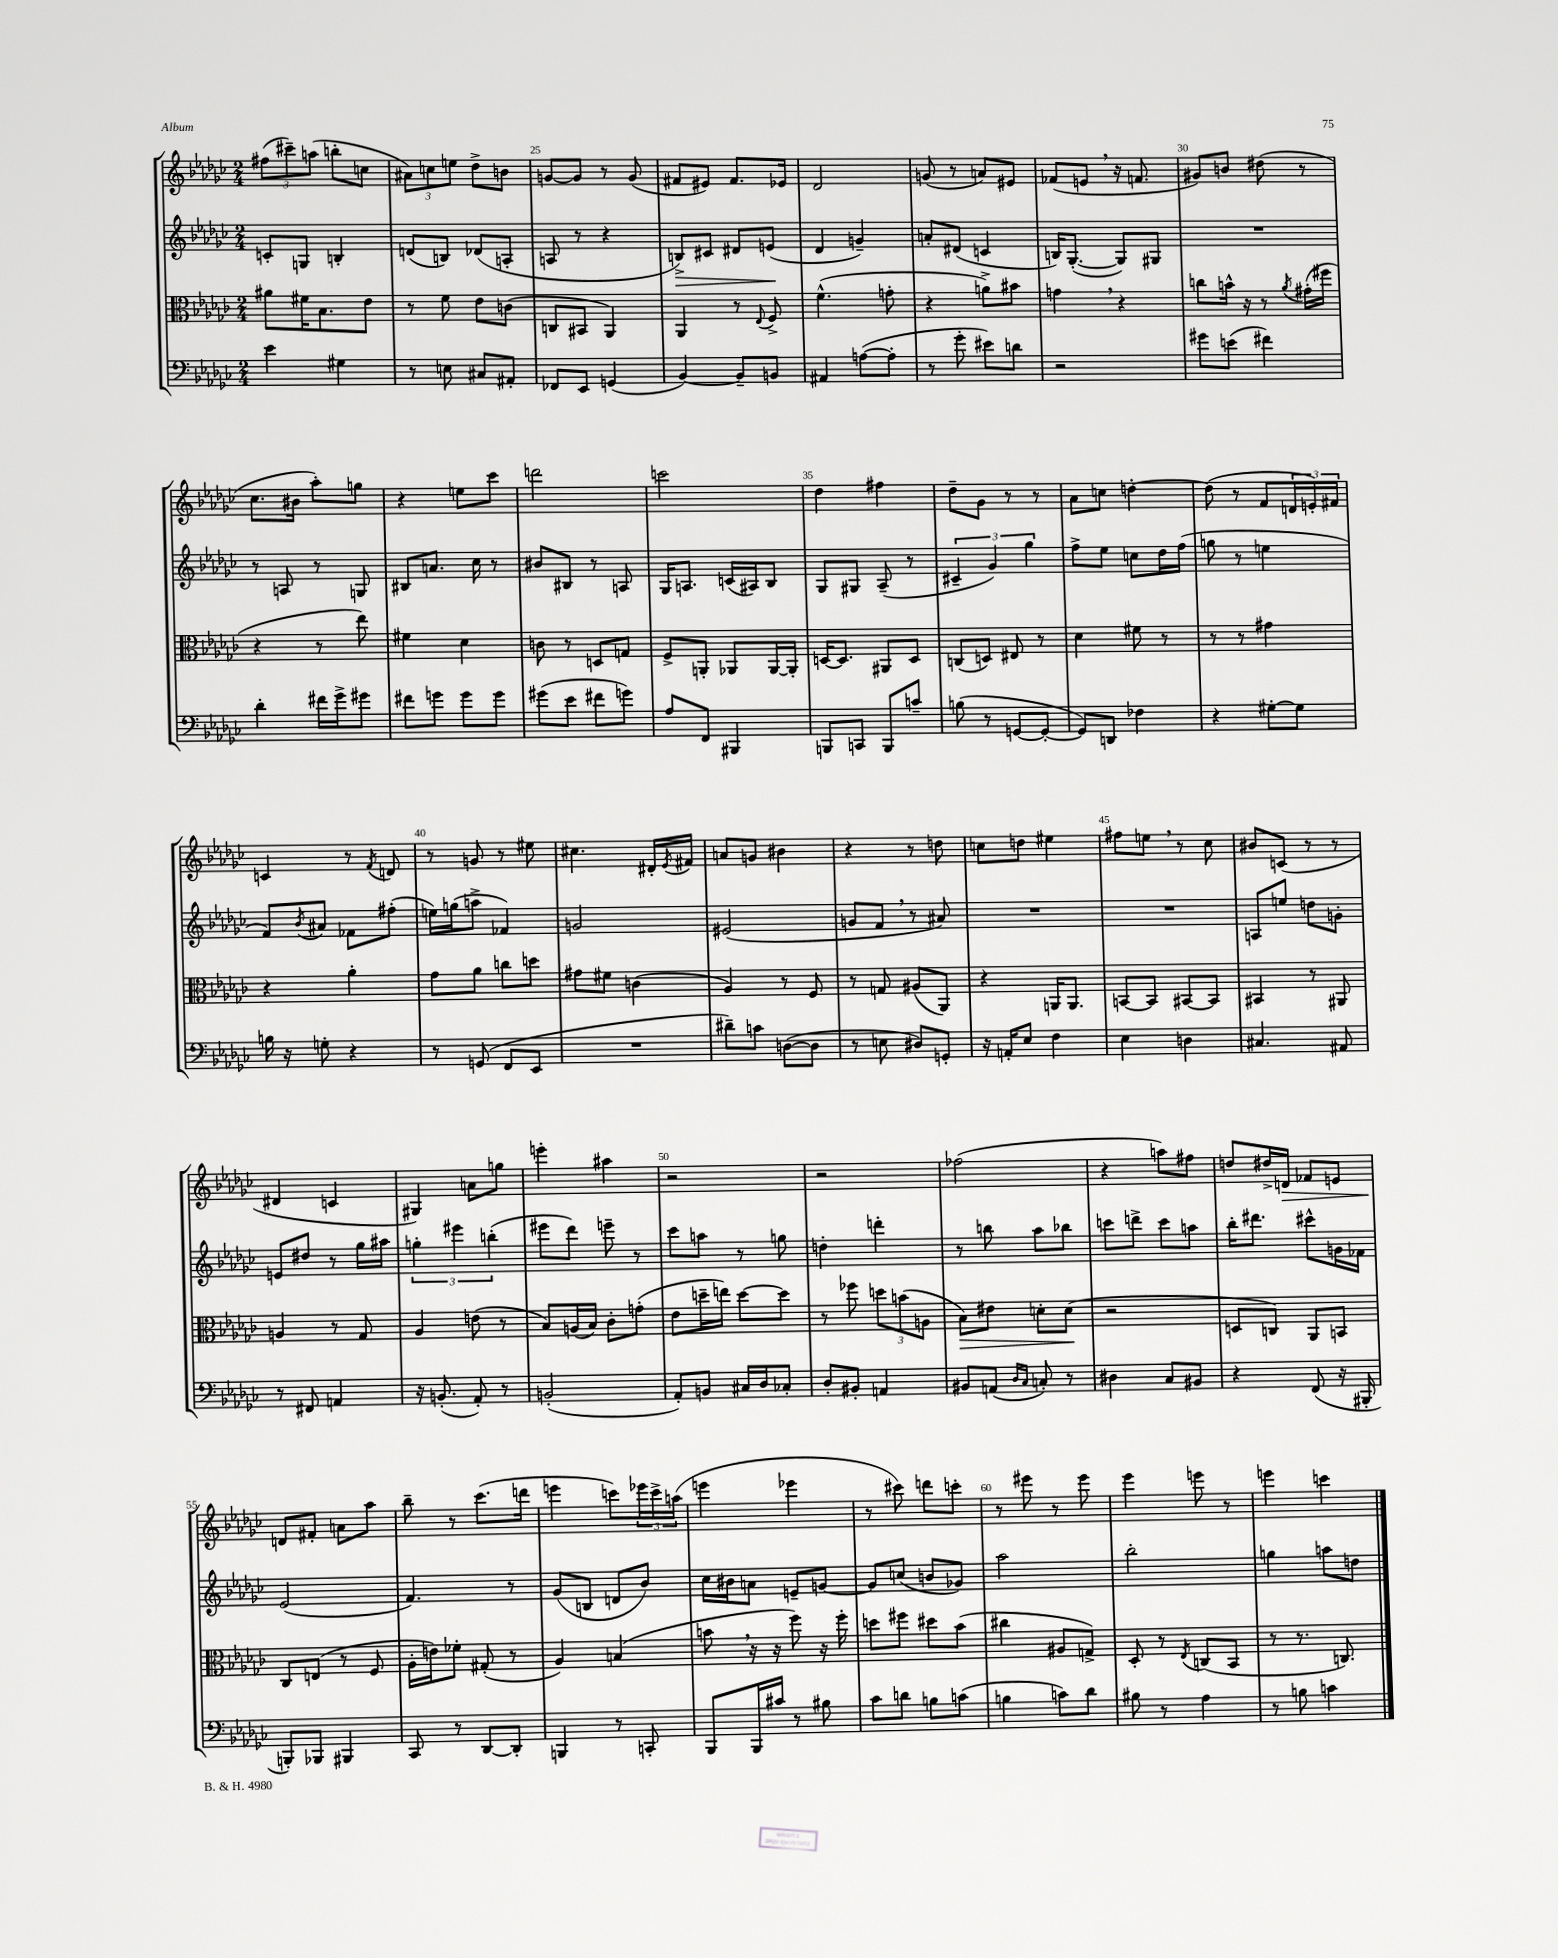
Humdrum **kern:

**kern	**kern	**kern	**kern
*staff4	*staff3	*staff2	*staff1
*clefF4	*clefC3	*clefG2	*clefG2
*k[b-e-a-d-g-c-]	*k[b-e-a-d-g-c-]	*k[b-e-a-d-g-c-]	*k[b-e-a-d-g-c-]
*M2/4	*M2/4	*M2/4	*M2/4
4e-	8a#	8c'	(12ff#
.	.	.	12ccc#~)
.	16f#	8G	.
.	.	.	(12aa
.	8.B-	.	.
4G#	.	4B'	8bb'
.	8e-	.	8cc
=	=	=	=
8r	8r	(8d	12a#)
.	.	.	12cc
8E	8f	8B)	.
.	.	.	12ee
8C#	8e-	(8d-	8dd-^
8AA#'	(8c	8A'	8b
=	=	=	=
8FF-	8C	8A	[8g
8EE-	8BB#	8r	8g]
(4GG	4AA-)	4r	8r
.	.	.	(8g
=	=	=	=
[4BB-)	4AA-	8B^)	8f#
.	.	8c#	8e#)
8BB-~]	8r	8d#	8.f#
.	8qqE-	.	.
8BB	8F^	(8e	.
.	.	.	16e-
=	=	=	=
4AA#	(4.f^^	4d-	2d-
([8A	.	4g~)	.
8A']	8g'	.	.
=	=	=	=
8r	4r	8a'	(8g
8g-'	.	(8d#	8r
8e#)	8a^)	4c	8a)
8d	8b#	.	8e#
=	=	=	=
2r	4g	16B)	(8f-
.	.	([8.G-'	.
.	.	.	8e
.	4r	8G-])	16r
.	.	.	8.f
.	.	8G#	.
=	=	=	=
8g#	8cc	2r	8g#)
(8e	16b^^	.	8b
.	16r	.	.
4f#)	8r	.	(8dd#
.	8qa-	.	.
.	(16g#'	.	8r
.	16ff#	.	.
=	=	=	=
4d-'	4r	8r	8.cc-
.	.	8A	.
.	.	.	16b#
16f#	8r	8r	8aa-')
16g-^	.	.	.
8g#	8ee-)	8G	8gg
=	=	=	=
8f#	4f#	8B#	4r
8g	.	8.a	.
8g	4d-	.	8ee
.	.	16cc-	.
8g	.	8r	8ccc-
=	=	=	=
(8g#	8c	8b#	2ddd
8e-	8r	8B#	.
8f#	8D	8r	.
8g)	8G	8A	.
=	=	=	=
8A-	8F^	16G-	2ccc
.	.	8.A	.
8FF	8AA'	.	.
4BBB#	8AA-	(16c	.
.	.	16A#)	.
.	[16AA-	8B-	.
.	16AA-']	.	.
=	=	=	=
8BBB	[16D	8G-	4dd-
.	8.D]	.	.
8CC	.	8G#	.
8BBB	8AA#	(8A-~	4ff#
8c~	8D	8r	.
=	=	=	=
(8B	(8C	6c#~	8dd-~
8r	8D)	.	8g-
.	.	6g-)	.
[8GG	8E#	.	8r
.	.	6gg-	.
8GG'_	8r	.	8r
=	=	=	=
8GG])	4d-	8ff^	8a-
8DD	.	8ee-	8cc
4F-	8f#	8cc	[4dd'
.	8r	16dd-	.
.	.	(16ff	.
=	=	=	=
4r	8r	8gg	(8dd]
.	8r	8r	8r
[8G#'	4g#	4ee	8f
8G#]	.	.	24d
.	.	.	24e')
.	.	.	24f#
=	=	=	=
16B	4r	8f)	4c
16r	.	.	.
.	.	8qb-	.
8G'	.	8a#	.
4r	4a-'	8f-	8r
.	.	.	8qf
.	.	(8ff#'	8d
=	=	=	=
8r	8g-	16ee)	8r
.	.	(16gg	.
(8GG	8a-	8aa^	8g
8FF	8cc	4f-)	8r
8EE-	8dd	.	8ee#
=	=	=	=
2r	8g#	2g	4.cc#
.	8f#	.	.
.	(4c	.	.
.	.	.	16d#'
.	.	.	8qe-
.	.	.	16f#
=	=	=	=
8d#~)	4A-)	(2e#	8a
8c	.	.	8g
([8D	8r	.	4b#
8D]	8F	.	.
=	=	=	=
8r	8r	8g	4r
8E	8G	8f	.
8D#)	(8A#	8r	8r
8GG'	8AA-)	8a#)	8dd
=	=	=	=
16r	4r	2r	8cc
16AA'	.	.	.
8E-	.	.	8dd
4F	16AA	.	4ee#
.	8.AA	.	.
=	=	=	=
4E-	[8BB	2r	8ff#
.	8BB]	.	8ee
4D	[8BB#	.	8r
.	8BB#]	.	8cc-
=	=	=	=
4.C#	4BB#	8A	8b#
.	.	8ee	(8c
.	8r	8dd	8r
8AA#	8AA#	8g'	8r
=	=	=	=
8r	4A	8e	4d#
8FF#	.	8dd#	.
4AA	8r	8r	4c
.	8G-	16gg-	.
.	.	16aa#	.
=	=	=	=
16r	4A-	6gg'	4G#)
(8.BB'	.	.	.
.	.	6eee#	.
8AA-')	(8e	.	8a
.	.	(6bb'	.
8r	8r	.	8gg
=	=	=	=
(2BB'	8B-)	8eee#	4eee'
.	(16A	8ddd-)	.
.	16B-)	.	.
.	8c-'	8eee~	4aa#
.	(8g'	8r	.
=	=	=	=
8AA-')	8e-	8ccc-	2r
8BB	16dd~	8aa	.
.	16ee)	.	.
16C#	[8dd	8r	.
16D-	.	.	.
8C-'	8dd]	8gg	.
=	=	=	=
8D-'	8r	4dd'	2r
8BB#'	8ff-	.	.
4AA	12dd	4ddd'	.
.	(12b	.	.
.	12A	.	.
=	=	=	=
8BB#	8B-)	8r	(2ff-
(8AA	8e#	8bb	.
16qqD-	.	.	.
16qqC-	.	.	.
8C')	8d'	8aa-	.
8r	(8d	8bb-	.
=	=	=	=
4D#	2r	8ccc	4r
.	.	8ddd^	.
8C-	.	8ccc	8aa)
8BB#	.	8aa	8ff#
=	=	=	=
4r	8D	16bb-'	8dd
.	.	8.ddd#	.
.	8C)	.	16dd#^
.	.	.	16d
(8FF	8AA-	8ccc#^^	8f-
16r	8BB	16g	8e
16BBB#'	.	16f-	.
=	=	=	=
8BBB')	8C-	(2e-	8d
8BBB-	(8E	.	8f#'
4BBB#	8r	.	8a
.	8F	.	8aa-
=	=	=	=
8CC-	16A-'	4.f)	8bb-~
.	16e)	.	.
8r	8f-'	.	8r
[8DD-	(8G#'	.	(8.ccc-
8DD-']	8r	8r	.
.	.	.	16ddd
=	=	=	=
4BBB	4A-)	(8g-	4eee
.	.	8B	.
8r	(4B	8d	8ccc)
8CC'	.	8b-)	24eee-
.	.	.	24ccc^
.	.	.	(24aa
=	=	=	=
8BBB-	8b	16cc-	4eee
.	.	16b#	.
16BBB-	16r	8a	.
16c#	16r	.	.
8r	8ff)	8e~	4eee-
8B#	16r	[8g	.
.	16ff'	.	.
=	=	=	=
8c-	8dd	8g]	8r
8d	8ff#	(8cc	8ccc#)
8B	8dd#	8b	8ddd
(8c	(8b-	8g-)	8ccc'
=	=	=	=
4B	4cc#	2aa-	8r
.	.	.	8eee#
8c)	8A#	.	8r
8d-	8G^)	.	8eee#
=	=	=	=
8B#	8D-'	2bb-'	4eee-
8r	8r	.	.
.	8qE-	.	.
4A-	(8C	.	8eee
.	8BB-	.	8r
=	=	=	=
8r	8r	4gg	4eee
8B	8.r	.	.
4c	.	8aa	4ccc
.	8.C)	.	.
.	.	8dd	.
==	==	==	==
*-	*-	*-	*-
